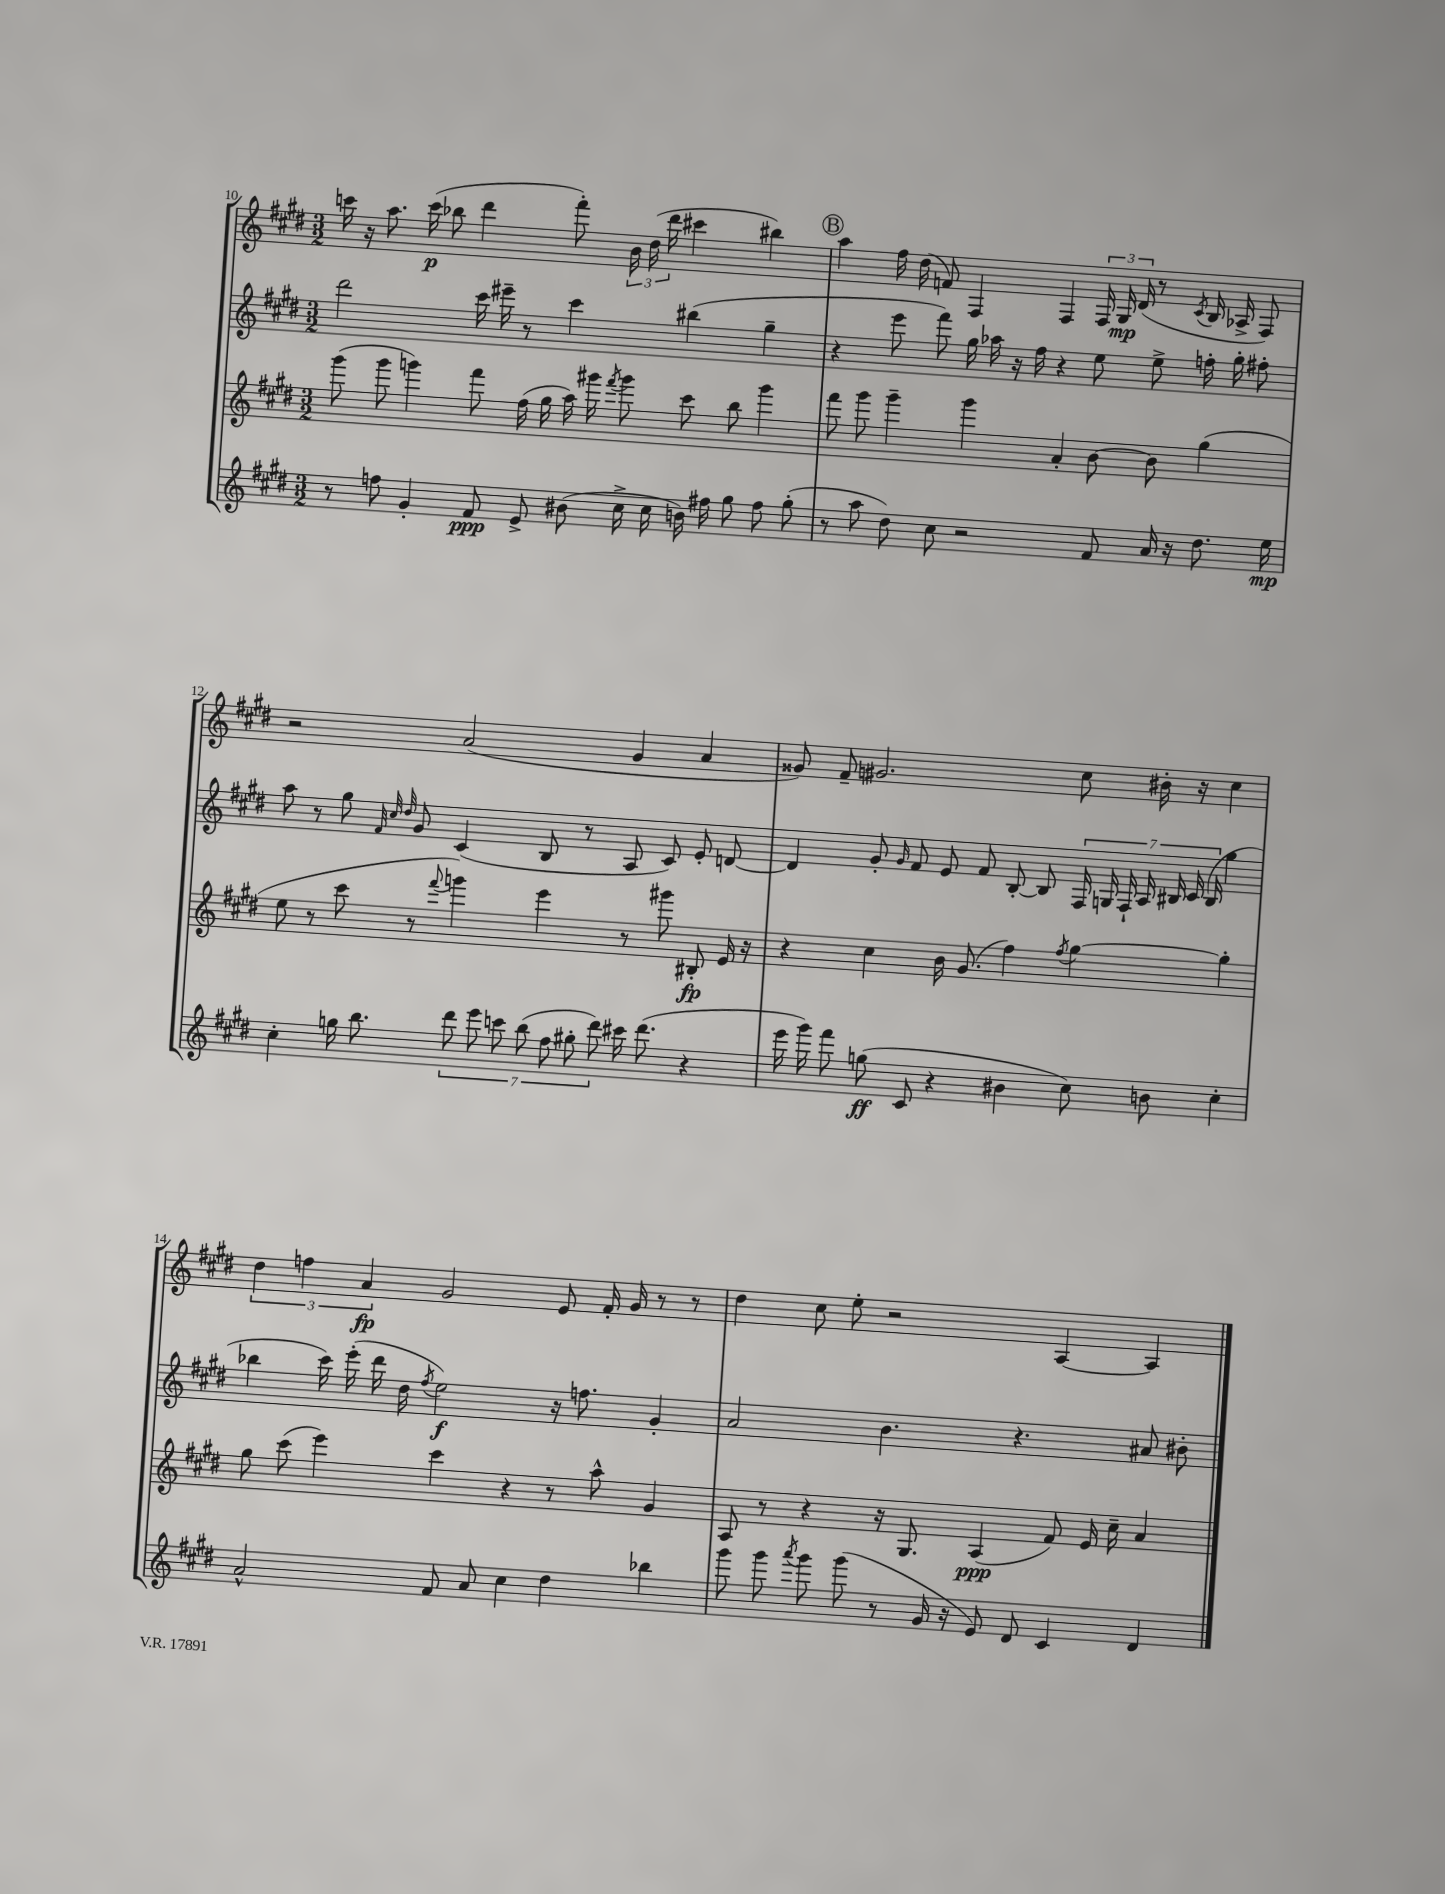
<<
\new StaffGroup <<
\new Staff = "s0" {
    \clef treble \key e \major \numericTimeSignature \time 3/2
    \autoBeamOff c'''16 r16 a''8. c'''16\p( bes''8 dis'''4 fis'''8-.) \tuplet 3/2 { b'16 dis''16( dis'''16 } cis'''4 bis''4) |
    \mark \markup { \circle "B" } a''4 fis''16 dis''16( f'8) fis4 fis4 \tuplet 3/2 { fis16 gis16\mp dis'16( } r8 \acciaccatura { cis'8 } b16 aes16-> fis8) |
    r2 a'2( gis'4 a'4 |
    gisis'8) fis'8-- gis'2. cis''8 bis'16-. r16 cis''4 |
    \tuplet 3/2 { dis''4 f''4 a'4\fp } gis'2 e'8 fis'16-. gis'16 r8 r8 |
    dis''4 cis''8 e''8-. r2 a4~ a4 \bar "|." |
}
\new Staff = "s1" {
    \clef treble \key e \major \numericTimeSignature \time 3/2
    \autoBeamOff dis'''2 cis'''16 eis'''16-- r8 cis'''4 bis''4( gis''4-- |
    \mark \markup { \circle "B" } r4 e'''8 fis'''8) gis''16 aes''16 r16 fis''16 r4 e''8 e''8-> f''16-. gis''16-. fis''8-. |
    a''8 r8 gis''8 \grace { fis'32 cis''32 dis''32 } gis'8 cis'4( b8 r8 a8 cis'8) e'8-. d'8~ |
    d'4 gis'8-. \grace { gis'16 } fis'8 e'8 fis'8 b8~-. b8 \tuplet 7/4 { fis16 g16 fis16-! a16 bis16 cis'16 bis16( } gis''4 |
    bes''4 cis'''16) e'''16-.( dis'''16 dis''16 \acciaccatura { fis''8 } e''2\f) r16 f''8. gis'4-. |
    a'2 b'4. r4. ais'8 bis'8-. \bar "|." |
}
\new Staff = "s2" {
    \clef treble \key e \major \numericTimeSignature \time 3/2
    \autoBeamOff gis'''8( gis'''8 g'''4) fis'''8 fis''16( gis''16 a''16) gis'''16 \acciaccatura { fis'''8 } gis'''8 cis'''8 b''8 gis'''4 |
    \mark \markup { \circle "B" } fis'''8 gis'''8 gis'''4-- gis'''4 a'4-. b'8~ b'8 gis''4( |
    e''8 r8 cis'''8 r8 \appoggiatura { fis'''8 } g'''4) e'''4 r8 gis'''8 bis8-.\fp e'16 r16 |
    r4 cis''4 b'16 gis'8.( fis''4) \acciaccatura { fis''8 } gis''4~ gis''4-. |
    gis''8 cis'''8( e'''4) cis'''4 r4 r8 a''8-^ gis'4 |
    a8 r8 r4 r16 gis8. a4\ppp( fis'8) e'16 cis''16-- a'4 \bar "|." |
}
\new Staff = "s3" {
    \clef treble \key e \major \numericTimeSignature \time 3/2
    \autoBeamOff r8 f''8 gis'4-. fis'8\ppp e'8-> bis'8( cis''16-> cis''16 b'16) fis''16 gis''8 fis''8 gis''8-.( |
    \mark \markup { \circle "B" } r8 a''8 dis''8) cis''8 r2 fis'8 a'16 r16 dis''8. e''16\mp |
    cis''4-. g''16 b''8. \tuplet 7/4 { dis'''8 e'''8 c'''8 b''8( fis''8 gis''8-. dis'''8) } cis'''16 dis'''8.( r4 |
    e'''16 gis'''16) fis'''8 g''8\ff( cis'8 r4 bis'4 cis''8) b'8 cis''4-. |
    a'2-^ fis'8 a'8 cis''4 dis''4 bes''4 |
    gis'''8 gis'''8 \acciaccatura { a'''8 } gis'''8 gis'''8( r8 gis'16 r16 e'8) dis'8 cis'4 dis'4 \bar "|." |
}
>>
>>
\layout { \context { \Score currentBarNumber = #10 } }
